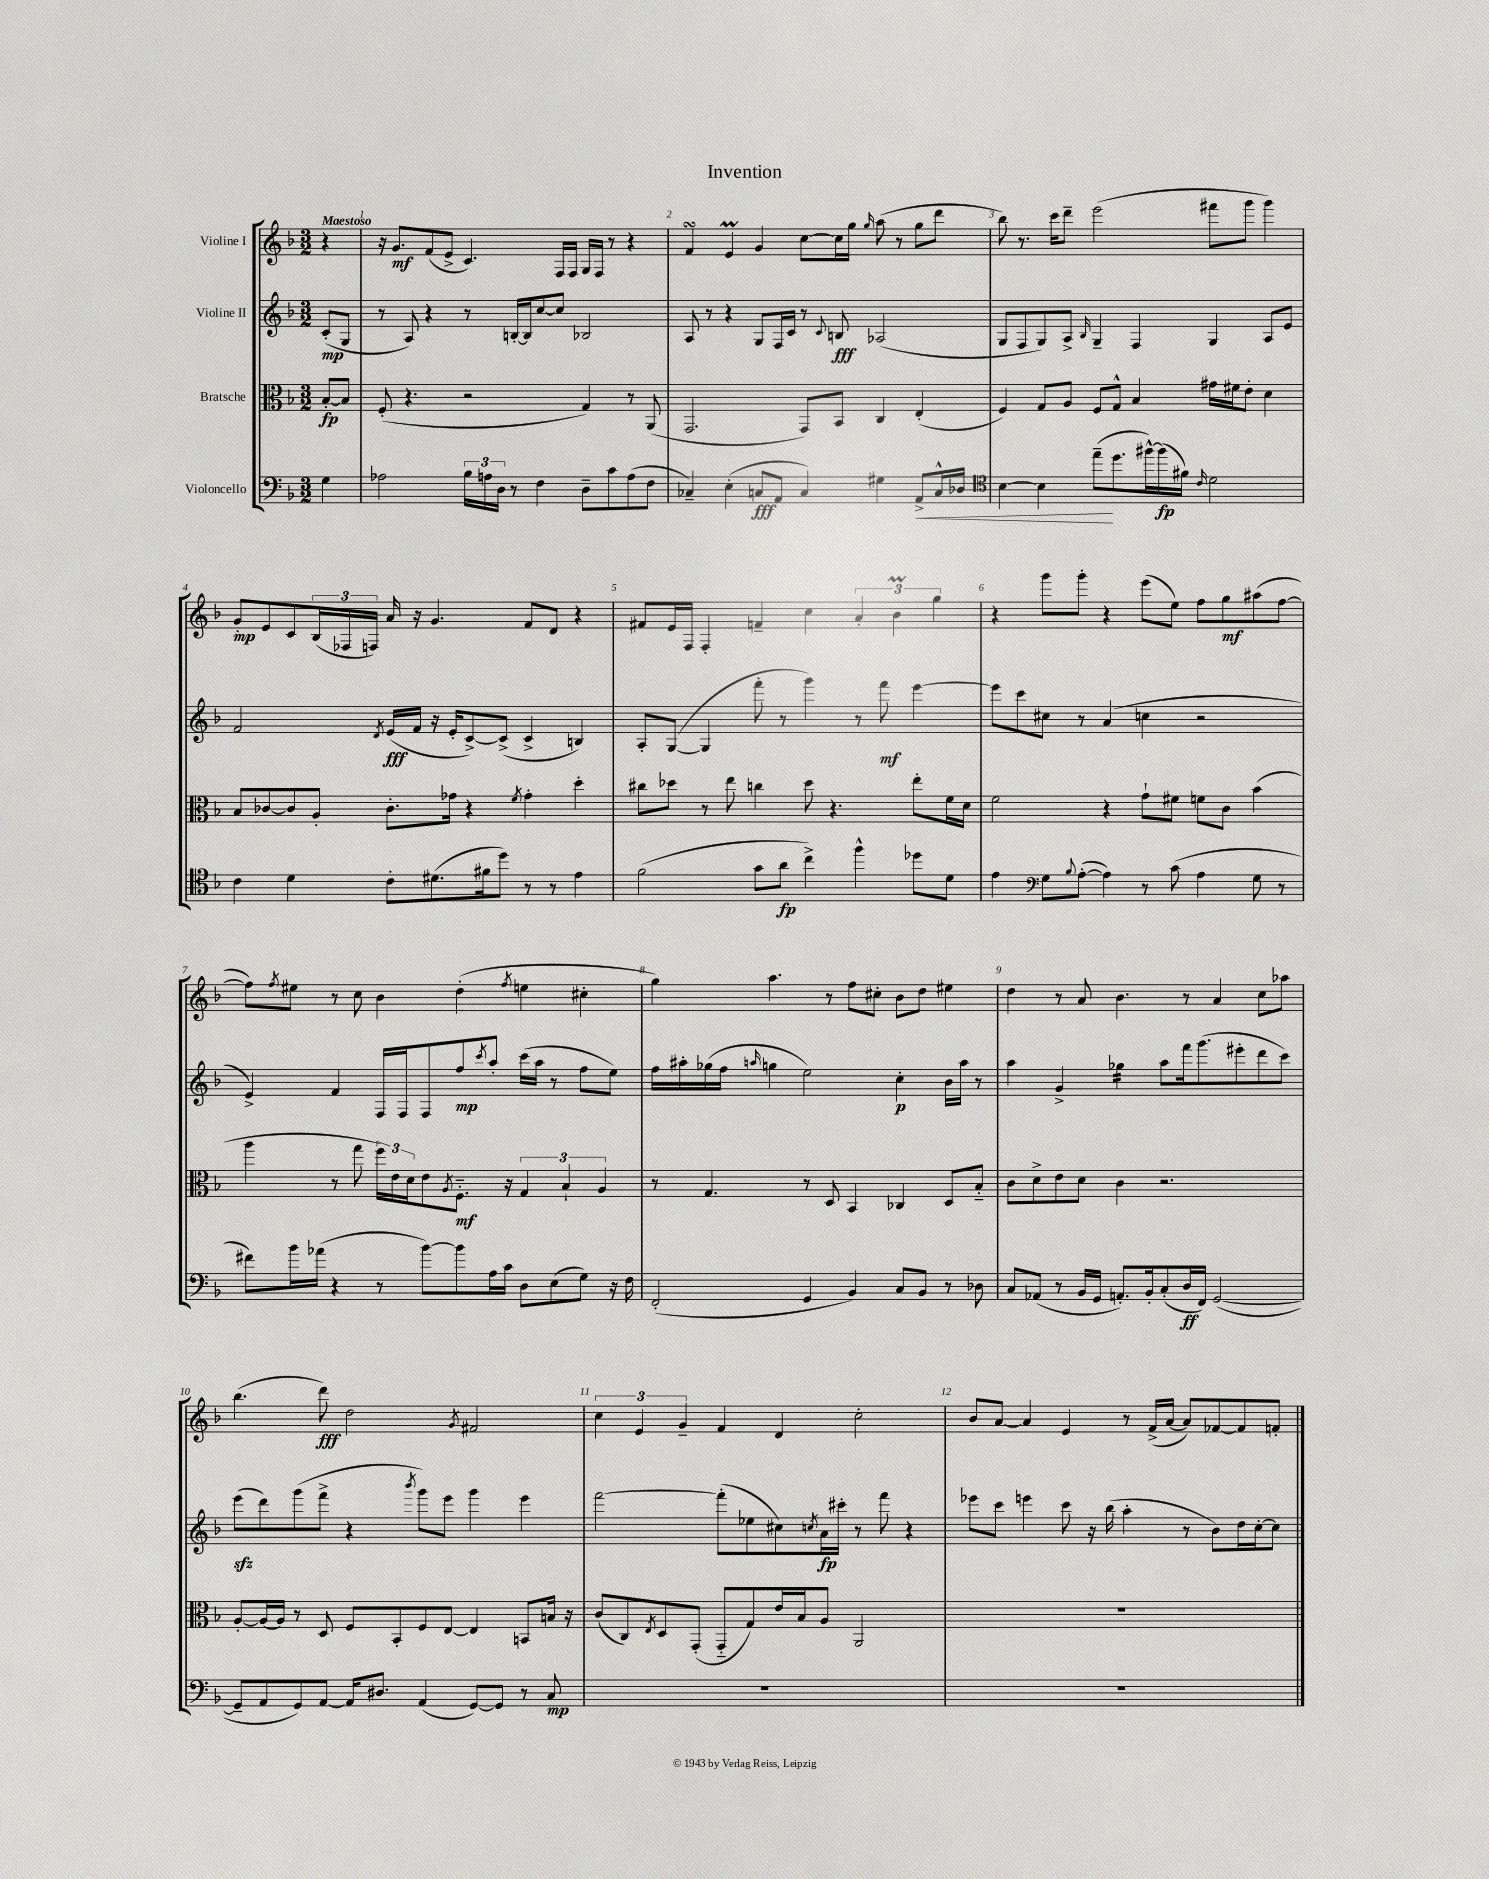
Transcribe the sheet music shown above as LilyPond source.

\header { title = "Invention" }
<<
\new StaffGroup <<
\new Staff = "s0" \with { instrumentName = "Violine I" } {
    \clef treble \key f \major \numericTimeSignature \time 3/2 \partial 4 \tempo "Maestoso"
    r4 |
    r16 g'8.\mf f'8( e'8-> c'4.) f16 f16 g16 f16 r8 r4 |
    f'4\turn e'4\prall g'4 c''8~ c''16 g''16 \grace { g''16 } a''8( r8 g''8 d'''8 |
    bes''8) r8. c'''16 d'''8-- e'''2( fis'''8 g'''8 g'''4) |
    g'8-.\mp e'8 c'8 \tuplet 3/2 { bes16( fes16 f16) } a'16 r16 g'4. f'8 d'8 r4 |
    fis'8 e'16 f16 f4-. f'4-- c''4 \tuplet 3/2 { a'4-. bes'4\prall g''4 } |
    r4 g'''8 g'''8-. r4 e'''8( e''8) f''8 g''8\mf ais''8( f''8~ |
    f''8) \acciaccatura { f''8 } eis''8 r8 c''8 bes'4 d''4-.( \acciaccatura { f''8 } e''4 cis''4-. |
    g''4) a''4. r8 f''8 cis''8-. bes'8 d''8 eis''4 |
    d''4 r8 a'8 bes'4. r8 a'4 c''8 aes''8 |
    bes''4.( d'''8\fff) d''2 \acciaccatura { g'8 } fis'2 |
    \tuplet 3/2 { c''4 e'4 g'4-- } f'4 d'4 c''2-. |
    bes'8 a'8~ a'4 e'4 r8 f'16->( a'16~ a'8) fes'8~ fes'8 f'8-. \bar "|." |
}
\new Staff = "s1" \with { instrumentName = "Violine II" } {
    \clef treble \key f \major \numericTimeSignature \time 3/2 \partial 4
    c'8-.\mp( g8 |
    r8 a8) r4 r8 b16~-. b16 c''8~ c''8 bes2 |
    a8 r8 r4 g8 f16 c'16 r8 \appoggiatura { c'8 } b8\fff aes2( |
    g8 f8 g8) a8-> \grace { bes16 } g4-- f4 g4 a8 e'8 |
    f'2 \acciaccatura { d'8 } e'16\fff( f'16 r16 e'16-. c'8~->) c'8->( c'4-> b4) |
    a8-. g8~( g4 f'''8-. r8 g'''4) r8 f'''8\mf e'''4~ |
    e'''8 c'''8 cis''8 r8 a'4( c''4 r2 |
    e'4->) f'4 f16 f16 f8 f''8\mp \acciaccatura { c'''8 } a''8-. c'''16( a''16 r8 f''8 e''8) |
    f''16 ais''16-. ges''16( f''16 \grace { a''16 } g''4 e''2) c''4-.\p bes'16 a''16 r8 |
    a''4 g'4-> ges''4:16 a''8 f'''16 g'''8.( eis'''8-. d'''8 c'''8) |
    e'''8\sfz( d'''8) g'''8( f'''8-> r4 \acciaccatura { bes'''8 } g'''8) e'''8 g'''4 e'''4 |
    f'''2~ f'''8-.( ees''8 cis''8) \acciaccatura { c''8 } a'16\fp cis'''16-. r8 f'''8 r4 |
    ees'''8 c'''8 e'''4 c'''8 r16 bes''16( a''4-. r8 bes'8) d''16 c''16~-. c''8 \bar "|." |
}
\new Staff = "s2" \with { instrumentName = "Bratsche" } {
    \clef alto \key f \major \numericTimeSignature \time 3/2 \partial 4
    bes8~-.\fp bes8 |
    f8-.( r4. r2 g4) r8 a,8( |
    g,2. g,8) bes,8 c4 e4-.( |
    f4) g8 a8 f8 g8-^ bes4 gis'16 fis'16 e'8-. d'4 |
    bes8 ces'8~ ces'8 a8-. ces'8.-. ges'16 r4 \acciaccatura { f'8 } ges'4-. d''4-. |
    cis''8 des''8 r8 e''8 c''4 des''8 r4. e''8-. f'16 d'16 |
    f'2 r4 g'8-! fis'8 f'8 c'8 bes'4( |
    a''4 r8 g''8 \tuplet 3/2 { f''16) e'16 d'16 } e'8 \acciaccatura { a8 } f8.-_\mf r16 \tuplet 3/2 { g4 bes4-! a4 } |
    r8 g4. r8 d8 bes,4 ces4 d8 bes8-_ |
    c'8 d'8-> e'8 d'8 c'4 r2. |
    a8~-. a16~ a16 r8 d8 f8 bes,8-. f8 e8~ e4 b,8 b16 r16 |
    c'8( c8) \acciaccatura { e8 } d8 g,8-.( g,8-_ g8) e'16 bes16 a8 a,2 |
    R1. \bar "|." |
}
\new Staff = "s3" \with { instrumentName = "Violoncello" } {
    \clef bass \key f \major \numericTimeSignature \time 3/2 \partial 4
    g4 |
    aes2 \tuplet 3/2 { bes16 a16 d16 } r8 f4 d8-- c'8 a8( f8 |
    ces4--) e4-.( c8\fff a,8 c4) gis4 a,8->\< c16-^ des16 |
    \clef tenor bes4~ bes4 e''8--\!( d''8. fis''16~-^) fis''16\fp( fis'16) \grace { c'16 } d'2 |
    c'4 d'4 c'8-. dis'8.( fis'16 d''8) r8 r8 e'4 |
    f'2( g'8 a'8\fp c''4->) f''4-^ des''8 d'8 |
    e'4 \clef bass g8 \appoggiatura { bes8 } a8~-.( a4) r8 c'8( a4 g8 r8 |
    fis'8) bes'16 aes'16( r4 r8 bes'8~) bes'8 a16 c'16 d8 e8( g8) r16 f16 |
    f,2-.( g,4 bes,4) c8 bes,8 r8 des8 |
    c8 aes,8( r8 bes,16 g,16 a,8.-.) bes,16-. c8-.( d16\ff f,16) g,2~( |
    g,8-- a,8 g,8) a,8~ a,16 dis8. a,4( g,8~) g,8 r8 c8\mp |
    R1. |
    R1. \bar "|." |
}
>>
>>
\layout { \context { \Score \override BarNumber.break-visibility = ##(#f #t #t) barNumberVisibility = #all-bar-numbers-visible } }
